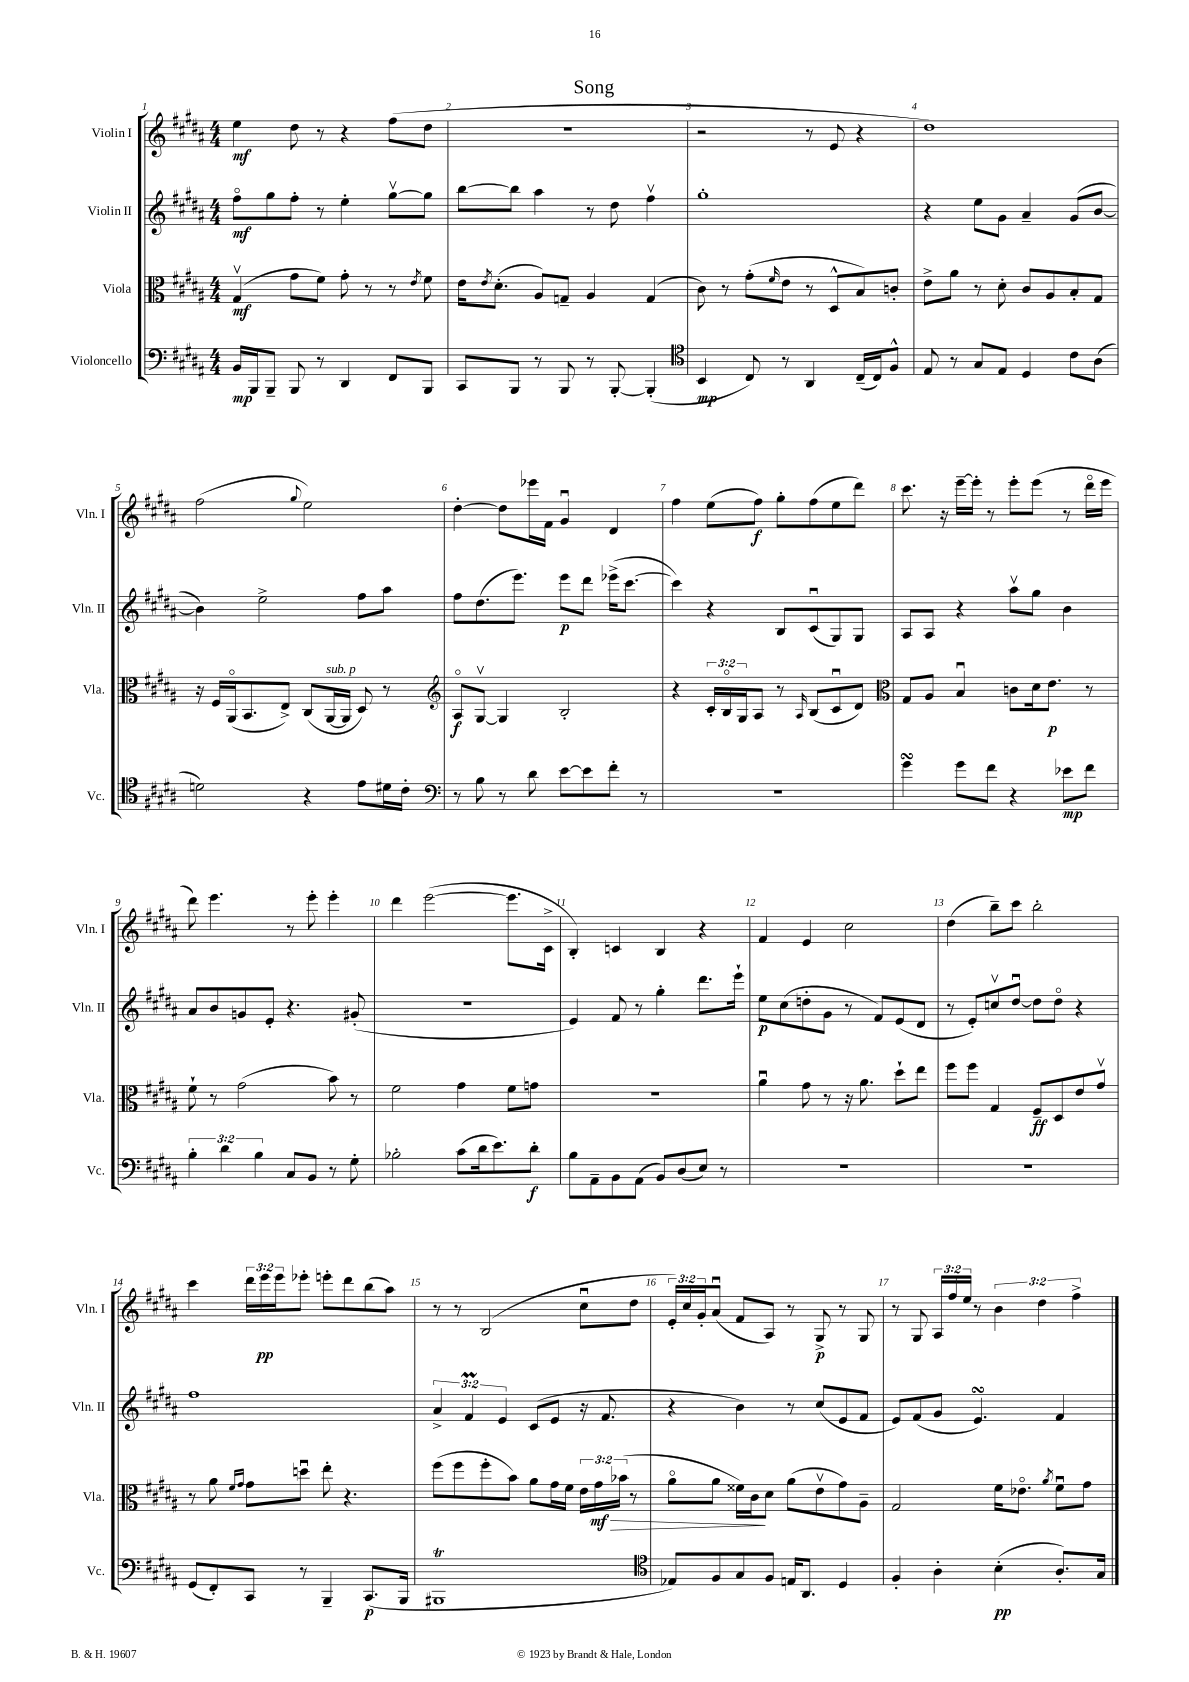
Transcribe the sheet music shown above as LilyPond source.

\header { title = "Song" }
<<
\new StaffGroup <<
\new Staff = "s0" \with { instrumentName = "Violin I" shortInstrumentName = "Vln. I" } {
    \clef treble \key b \major \numericTimeSignature \time 4/4 \override Staff.TupletNumber.text = #tuplet-number::calc-fraction-text
    e''4\mf dis''8 r8 r4 fis''8( dis''8 |
    R1 |
    r2 r8 e'8 r4 |
    dis''1) |
    fis''2( \appoggiatura { gis''8 } e''2) |
    dis''4~-. dis''8 ees'''16 fis'16 gis'4\downbow dis'4 |
    fis''4 e''8( fis''8\f) gis''8-. fis''8( e''8 dis'''8) |
    cis'''8. r16 e'''16~-- e'''16-. r8 e'''8-. e'''8( r8 dis'''16\flageolet e'''16 |
    dis'''8) e'''4. r8 e'''8-. e'''4-. |
    dis'''4 e'''2~( e'''8. cis'16-> |
    b4-.) c'4 b4 r4 |
    fis'4 e'4 cis''2 |
    dis''4( b''8--) cis'''8 b''2-. |
    cis'''4 \tuplet 3/2 { dis'''16 e'''16\pp e'''16 } ees'''8-. e'''8-. dis'''8 b''8( ais''8) |
    r8 r8 b2( cis''8\downbow dis''8 |
    \tuplet 3/2 { e'16-.) cis''16 gis'16-. } ais'8\downbow( fis'8 ais8) r8 gis8->\p r8 gis8 |
    r8 gis8 \tuplet 3/2 { ais16 fis''16 e''16 } r8 \tuplet 3/2 { b'4 dis''4 fis''4-> } \bar "|." |
}
\new Staff = "s1" \with { instrumentName = "Violin II" shortInstrumentName = "Vln. II" } {
    \clef treble \key b \major \numericTimeSignature \time 4/4 \override Staff.TupletNumber.text = #tuplet-number::calc-fraction-text
    fis''8\flageolet\mf gis''8 fis''8-. r8 e''4-. gis''8~\upbow gis''8 |
    b''8~ b''8 ais''4 r8 dis''8 fis''4\upbow |
    gis''1-. |
    r4 e''8 gis'8 ais'4-- gis'8( b'8~ |
    b'4) e''2-> fis''8 ais''8 |
    fis''8 dis''8.( e'''8.) e'''8\p dis'''8 ees'''16->( cis'''8.~ |
    cis'''4) r4 b8 cis'8\downbow( gis8) gis8 |
    ais8 ais8 r4 ais''8\upbow gis''8 b'4 |
    ais'8 b'8 g'8 e'8-. r4. gis'8-.( |
    R1 |
    e'4) fis'8 r8 gis''4-. dis'''8. e'''16-! |
    e''8\p cis''8( d''8-. gis'8 r8 fis'8) e'8( dis'8 |
    r8 e'8-.) c''8\upbow dis''8~\downbow dis''8 dis''8\flageolet r4 |
    fis''1 |
    \tuplet 3/2 { ais'4-> fis'4\prall e'4 } cis'8( e'8 r16 fis'8. |
    r4 b'4) r8 cis''8( e'8 fis'8 |
    e'8) fis'8( gis'8 e'4.\turn) fis'4 \bar "|." |
}
\new Staff = "s2" \with { instrumentName = "Viola" shortInstrumentName = "Vla." } {
    \clef alto \key b \major \numericTimeSignature \time 4/4 \override Staff.TupletNumber.text = #tuplet-number::calc-fraction-text
    gis4\upbow\mf( gis'8 fis'8) gis'8-. r8 r8 \acciaccatura { e'8 } fis'8 |
    e'16 \acciaccatura { e'8 } dis'8.-.( ais8) g8-- ais4 g4( |
    cis'8) r8 gis'8-.( \grace { fis'16 } e'8 r8 dis8-^ b8) c'8-. |
    e'8-> ais'8 r8 dis'8-. cis'8 ais8 b8-. gis8 |
    r16 fis16 ais,16\flageolet( b,8. e8->) cis8( ais,16~^\markup { \italic "sub. p" } ais,16 dis8) r8 |
    \clef treble ais8\flageolet\f gis8~\upbow gis4 b2-. |
    r4 \tuplet 3/2 { cis'16-. b16\flageolet gis16 } ais8 r8 \grace { ais16 } b8( cis'8\downbow dis'8) |
    \clef alto gis8 ais8 b4\downbow c'8 dis'16 e'8.\p r8 |
    fis'8-! r8 gis'2( b'8) r8 |
    fis'2 gis'4 fis'8 g'8 |
    R1 |
    ais'4\downbow gis'8 r8 r16 ais'8. dis''8-! e''8 |
    fis''8 fis''8 gis4 fis8--\ff dis8 e'8 gis'8\upbow |
    r8 ais'8 \grace { fis'16 gis'16 } gis'8 d''8\downbow e''8-. r4. |
    fis''8( fis''8 fis''8-. b'8) ais'8 gis'16 fis'16 \tuplet 3/2 { e'16 gis'16\mf\> bes'16( } r8 |
    ais'8\flageolet ais'8 fisis'16) cis'16\! dis'8 ais'8( e'8\upbow gis'8) ais8-- |
    gis2 fis'16 ees'8.\flageolet \acciaccatura { ais'8 } fis'8\downbow gis'8 \bar "|." |
}
\new Staff = "s3" \with { instrumentName = "Violoncello" shortInstrumentName = "Vc." } {
    \clef bass \key b \major \numericTimeSignature \time 4/4 \override Staff.TupletNumber.text = #tuplet-number::calc-fraction-text
    b,16\mp b,,16 b,,8-- b,,8 r8 dis,4 fis,8 b,,8 |
    cis,8 b,,8 r8 b,,8 r8 b,,8~-. b,,4-.( |
    \clef tenor b,4\mp cis8) r8 ais,4 cis16--( cis16) fis8-^ |
    e8 r8 gis8 e8 dis4 cis'8 ais8( |
    d'2) r4 e'8 dis'16 cis'16-. |
    \clef bass r8 b8 r8 dis'8 e'8~ e'8 fis'8-. r8 |
    R1 |
    gis'4\turn gis'8 fis'8 r4 ees'8\mp fis'8 |
    \tuplet 3/2 { b4-. dis'4 b4 } cis8 b,8 r8 gis8-. |
    bes2-. cis'8( dis'16 e'8.) dis'8-.\f |
    b8 ais,8-- b,8 ais,8( b,8) dis8( e8) r8 |
    R1 |
    R1 |
    gis,8( fis,8-.) cis,8 r8 b,,4-- cis,8.\p( b,,16 |
    bis,,1\trill |
    \clef tenor ees8) fis8 gis8 fis8 e16 ais,8. dis4 |
    fis4-. ais4-. b4-.\pp( ais8.-.) gis16 \bar "|." |
}
>>
>>
\layout { \context { \Score \override BarNumber.break-visibility = ##(#f #t #t) barNumberVisibility = #all-bar-numbers-visible } }
